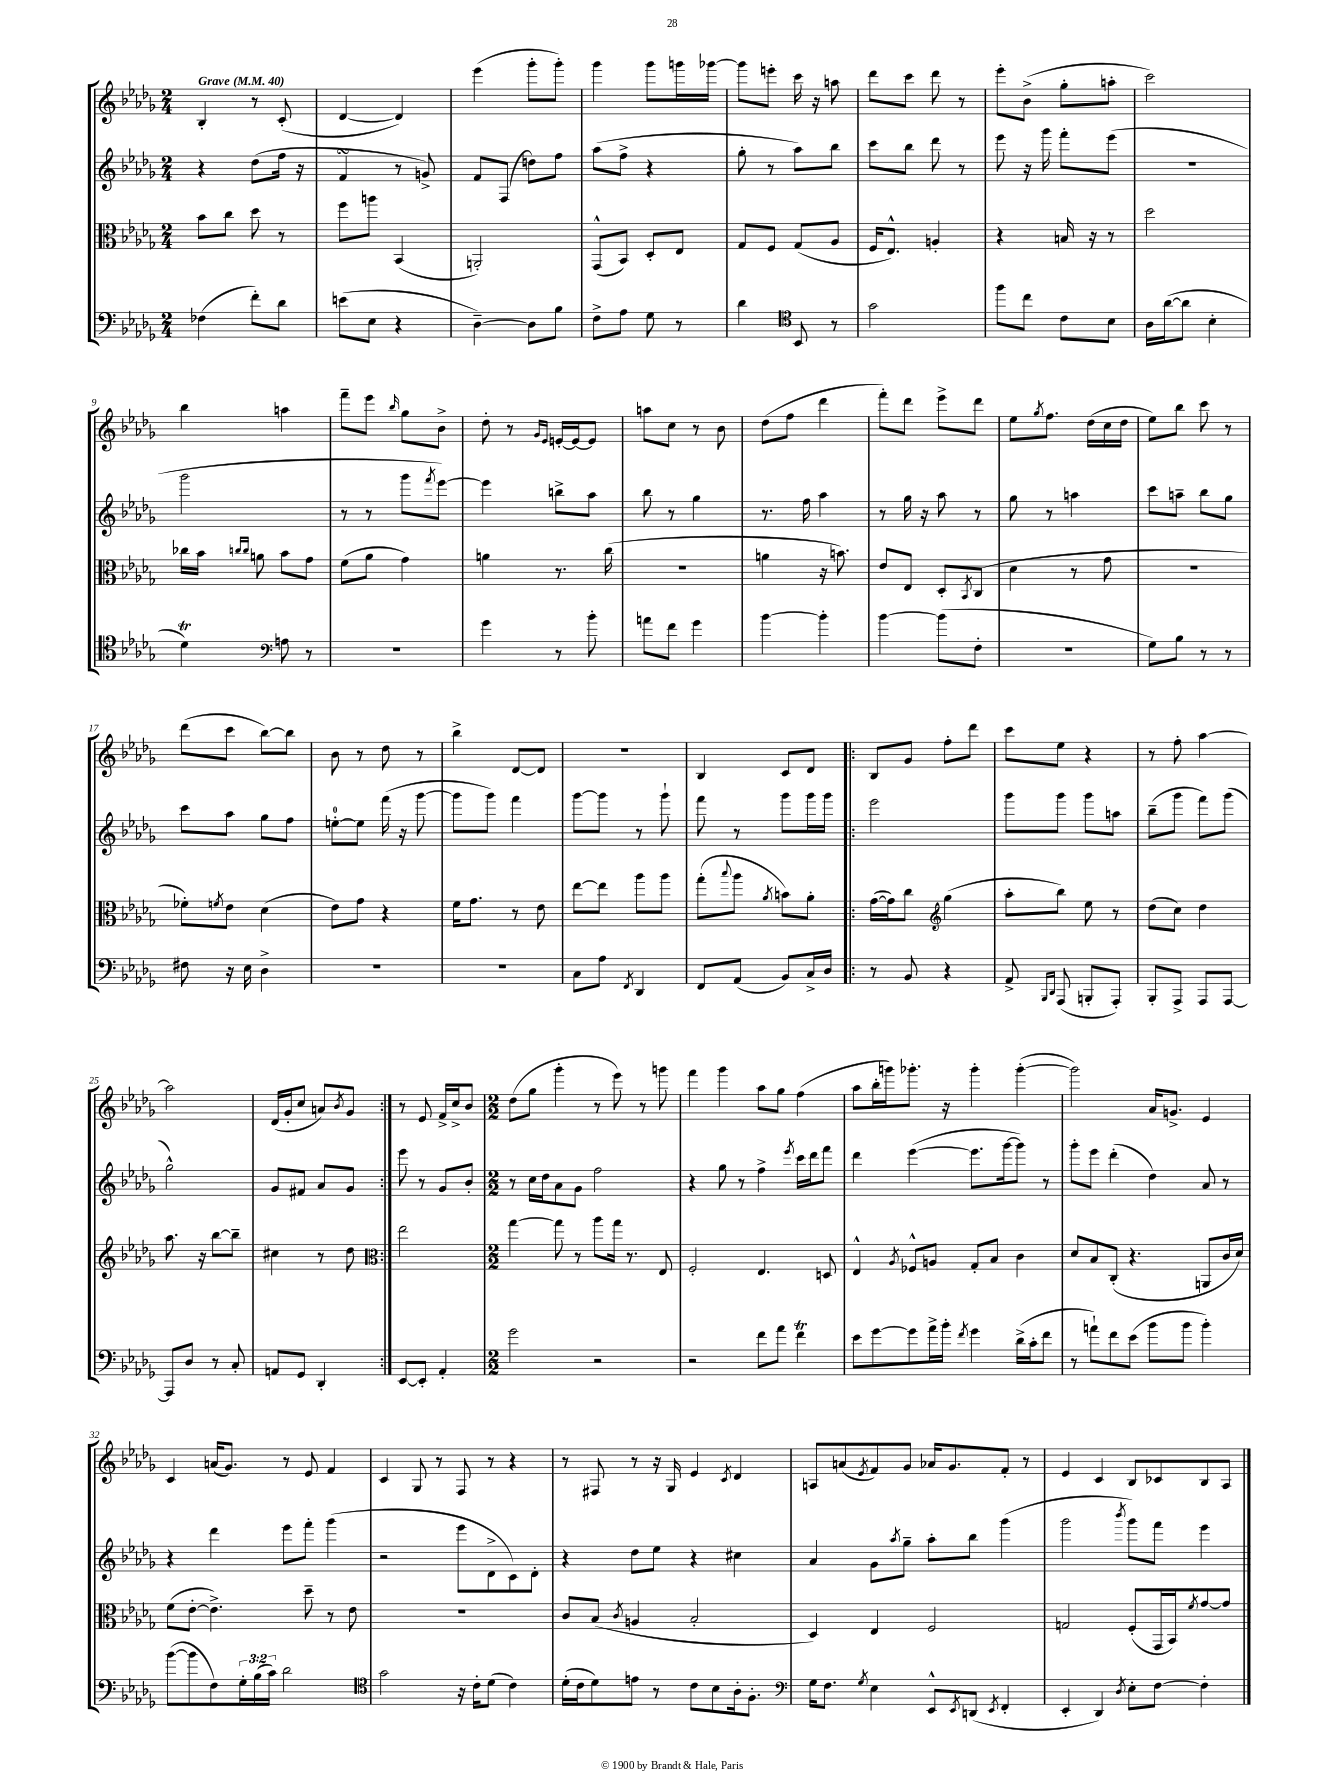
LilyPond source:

<<
\new StaffGroup <<
\new Staff = "s0" {
    \clef treble \key des \major \numericTimeSignature \time 2/4 \tempo "Grave" 4 = 40
    bes4-. r8 c'8-.( |
    des'4~ des'4) |
    ees'''4( ges'''8-. ges'''8-.) |
    ges'''4 ges'''8 g'''16 ges'''16~ |
    ges'''8 e'''8-. c'''16 r16 a''8 |
    des'''8 c'''8 des'''8 r8 |
    ees'''8-. bes'8->( ges''8-. a''8-. |
    c'''2) |
    bes''4 a''4 |
    f'''8-- ees'''8 \grace { bes''16 } ges''8 bes'8-> |
    des''8-. r8 \grace { ges'16 ees'16 } e'16~-. e'16~ e'8 |
    a''8 c''8 r8 bes'8 |
    des''8( f''8 des'''4 |
    f'''8-.) des'''8 ees'''8-> des'''8 |
    ees''8 \acciaccatura { ges''8 } f''8. des''16( c''16 des''16 |
    ees''8) bes''8 c'''8 r8 |
    des'''8( c'''8 bes''8~) bes''8 |
    bes'8 r8 des''8 r8 |
    bes''4-> des'8~ des'8 |
    R2 |
    bes4 c'8 des'8 |
    \repeat volta 2 { bes8 ges'8 f''8-. des'''8 |
    c'''8 ees''8 r4 |
    r8 f''8-. aes''4~ |
    aes''2 |
    des'16( ges'16-. c''8 a'8) \acciaccatura { bes'8 } ges'8 | }
    r8 ees'8 f'16-> c''16-> bes'8 |
    \numericTimeSignature \time 2/2 des''8( ges''8 ges'''4-. r8 ees'''8) r8 g'''8 |
    f'''4 ges'''4 aes''8 ges''8 f''4( |
    aes''8 bes''16-. g'''16) ges'''8.-. r16 ges'''4-. ges'''4~-.( |
    ges'''2) aes'16 g'8.-> ees'4 |
    c'4 a'16( ges'8.) r8 ees'8 f'4 |
    c'4 ges8 r8 f8 r8 r4 |
    r8 fis8 r8 r16 ges16 ees'4 \acciaccatura { c'8 } des'4 |
    a8 a'8( \acciaccatura { ees'8 } f'8) ges'8 aes'16 ges'8. f'8-. r8 |
    ees'4 c'4 bes8 ces'8 bes8 aes8 \bar "|." |
}
\new Staff = "s1" {
    \clef treble \key des \major \numericTimeSignature \time 2/4
    r4 des''8( f''16 r16 |
    f'4\turn r8 g'8->) |
    f'8 f8( d''8) f''8 |
    aes''8( f''8-> r4 |
    ges''8-. r8 aes''8) bes''8 |
    c'''8 bes''8 des'''8 r8 |
    ees'''8 r16 ges'''16 f'''8-. ees'''8( |
    R2 |
    ges'''2 |
    r8 r8 ges'''8 \acciaccatura { f'''8 } ees'''8~) |
    ees'''4 b''8-> aes''8 |
    bes''8 r8 ges''4 |
    r8. f''16 aes''4 |
    r8 ges''16 r16 aes''8 r8 |
    ges''8 r8 a''4 |
    c'''8 a''8-- bes''8 ges''8 |
    c'''8 aes''8 ges''8 f''8 |
    e''8-0~-. e''8 f'''16( r16 ges'''8~ |
    ges'''8 ges'''8) f'''4 |
    ges'''8~ ges'''8 r8 ges'''8-! |
    f'''8 r8 ges'''8 ges'''16 ges'''16 |
    \repeat volta 2 { ees'''2 |
    ges'''8 ges'''8 ges'''8 a''8 |
    bes''8--( ges'''8 f'''8) ges'''8( |
    ges''2-^) |
    ges'8 fis'8 aes'8 ges'8 | }
    ees'''8 r8 ges'8 bes'8-. |
    \numericTimeSignature \time 2/2 r8 c''16 des''16 aes'8 ges'8 f''2 |
    r4 ges''8 r8 f''4-> \acciaccatura { ees'''8 } c'''16 des'''16 f'''8 |
    des'''4 ees'''4~( ees'''8. ges'''16~ ges'''8) r8 |
    ges'''8-. ees'''8 des'''4-.( des''4) aes'8 r8 |
    r4 des'''4 ees'''8 f'''8-. ges'''4( |
    r2 ees'''8 des'8-> c'8) des'8-. |
    r4 des''8 ees''8 r4 cis''4 |
    aes'4 ges'8 \acciaccatura { aes''8 } ges''8-- aes''8-. bes''8 ges'''4( |
    ges'''2 \acciaccatura { bes'''8 } ges'''8) f'''8 ees'''4 \bar "|." |
}
\new Staff = "s2" {
    \clef alto \key des \major \numericTimeSignature \time 2/4
    bes'8 c''8 des''8 r8 |
    f''8 a''8 bes,4( |
    a,2-.) |
    ges,8-^( bes,8) des8-. ees8 |
    ges8 f8 ges8( aes8 |
    f16 ees8.-^) a4-. |
    r4 b16 r16 r8 |
    des''2 |
    ces''16 bes'16 \grace { c''16 c''16 } a'8 bes'8 ges'8 |
    f'8( aes'8 ges'4) |
    a'4 r8. c''16( |
    r2 |
    a'4 r16 b'8.) |
    ees'8 ees8 des8-. \acciaccatura { bes,8 } c8( |
    des'4 r8 ges'8 |
    R2 |
    fes'8-.) \acciaccatura { f'8 } ees'8 des'4( |
    ees'8) ges'8 r4 |
    f'16 ges'8. r8 ees'8 |
    ees''8~ ees''8 aes''8 aes''8 |
    ges''8-.( \appoggiatura { bes''8 } aes''8 \acciaccatura { aes'8 } b'8) aes'8-. |
    \repeat volta 2 { ges'16~( ges'16) c''8 \clef treble ges''4( |
    aes''8-. bes''8) ees''8 r8 |
    des''8( c''8) des''4 |
    aes''8. r16 bes''8~ bes''8-- |
    cis''4 r8 des''8 | }
    \clef alto ees''2 |
    \numericTimeSignature \time 2/2 ges''4~ ges''8 r8 aes''8 ges''16 r8. ees8 |
    f2-. ees4. d8 |
    ees4-^ \acciaccatura { aes8 } fes8-^ a8 ges8-. bes8 c'4 |
    des'8 bes8 c8-.( r4. a,8 c'16 des'16) |
    f'8( ees'8~-. ees'4.->) des''8-- r8 ees'8 |
    R1 |
    c'8 bes8( \acciaccatura { c'8 } a4 bes2-. |
    des4) ees4 f2 |
    g2 f8-.( ges,16 bes,16) \acciaccatura { f'8 } ges'8~ ges'8 \bar "|." |
}
\new Staff = "s3" {
    \clef bass \key des \major \numericTimeSignature \time 2/4 \override Staff.TupletNumber.text = #tuplet-number::calc-fraction-text
    fes4( f'8-.) des'8 |
    e'8( ees8 r4 |
    des4~--) des8 bes8 |
    f8-> aes8 ges8 r8 |
    des'4 \clef tenor bes,8 r8 |
    ges'2 |
    f''8 c''8 c'8 bes8 |
    aes16 aes'16~( aes'8 bes4-. |
    des'4\trill) \clef bass a8 r8 |
    r2 |
    ges'4 r8 bes'8-. |
    a'8 f'8 ges'4 |
    bes'4~ bes'4-. |
    bes'4~ bes'8( f8-. |
    R2 |
    ges8) bes8 r8 r8 |
    fis8 r16 ees16 des4-> |
    R2 |
    R2 |
    c8 aes8 \acciaccatura { f,8 } des,4 |
    f,8 aes,8( bes,8) c16-> des16 |
    \repeat volta 2 { r8 bes,8 r4 |
    aes,8-> \grace { bes,,16 des,16 } aes,,8( b,,8-. aes,,8-.) |
    bes,,8-. aes,,8-> aes,,8 aes,,8~ |
    aes,,8 des8 r8 c8-. |
    a,8 ges,8 des,4-. | }
    ees,8~ ees,8-. aes,4-. |
    \numericTimeSignature \time 2/2 ges'2 r2 |
    r2 f'8 aes'8 f'4\trill |
    ees'8 ges'8~ ges'8 aes'16-> bes'16-. \acciaccatura { f'8 } ges'4 des'16->( c'16-. f'8 |
    r8 a'8-!) f'8 ees'8( bes'8 bes'8 bes'4-.) |
    bes'8~( bes'8 f8) \tuplet 3/2 { ges16-. bes16( c'16) } des'2 |
    \clef tenor ges'2 r16 c'16-. des'8( c'4) |
    des'16-.( c'16 des'8) e'8 r8 c'8 bes8 aes16-. f8.-. |
    \clef bass ges16 f8. \acciaccatura { ges8 } ees4 ees,8-^ \acciaccatura { ees,8 } d,8( \acciaccatura { ees,8 } f,4-. |
    ees,4-. des,4) \acciaccatura { des8 } ees8-. f8~ f4-. \bar "|." |
}
>>
>>
